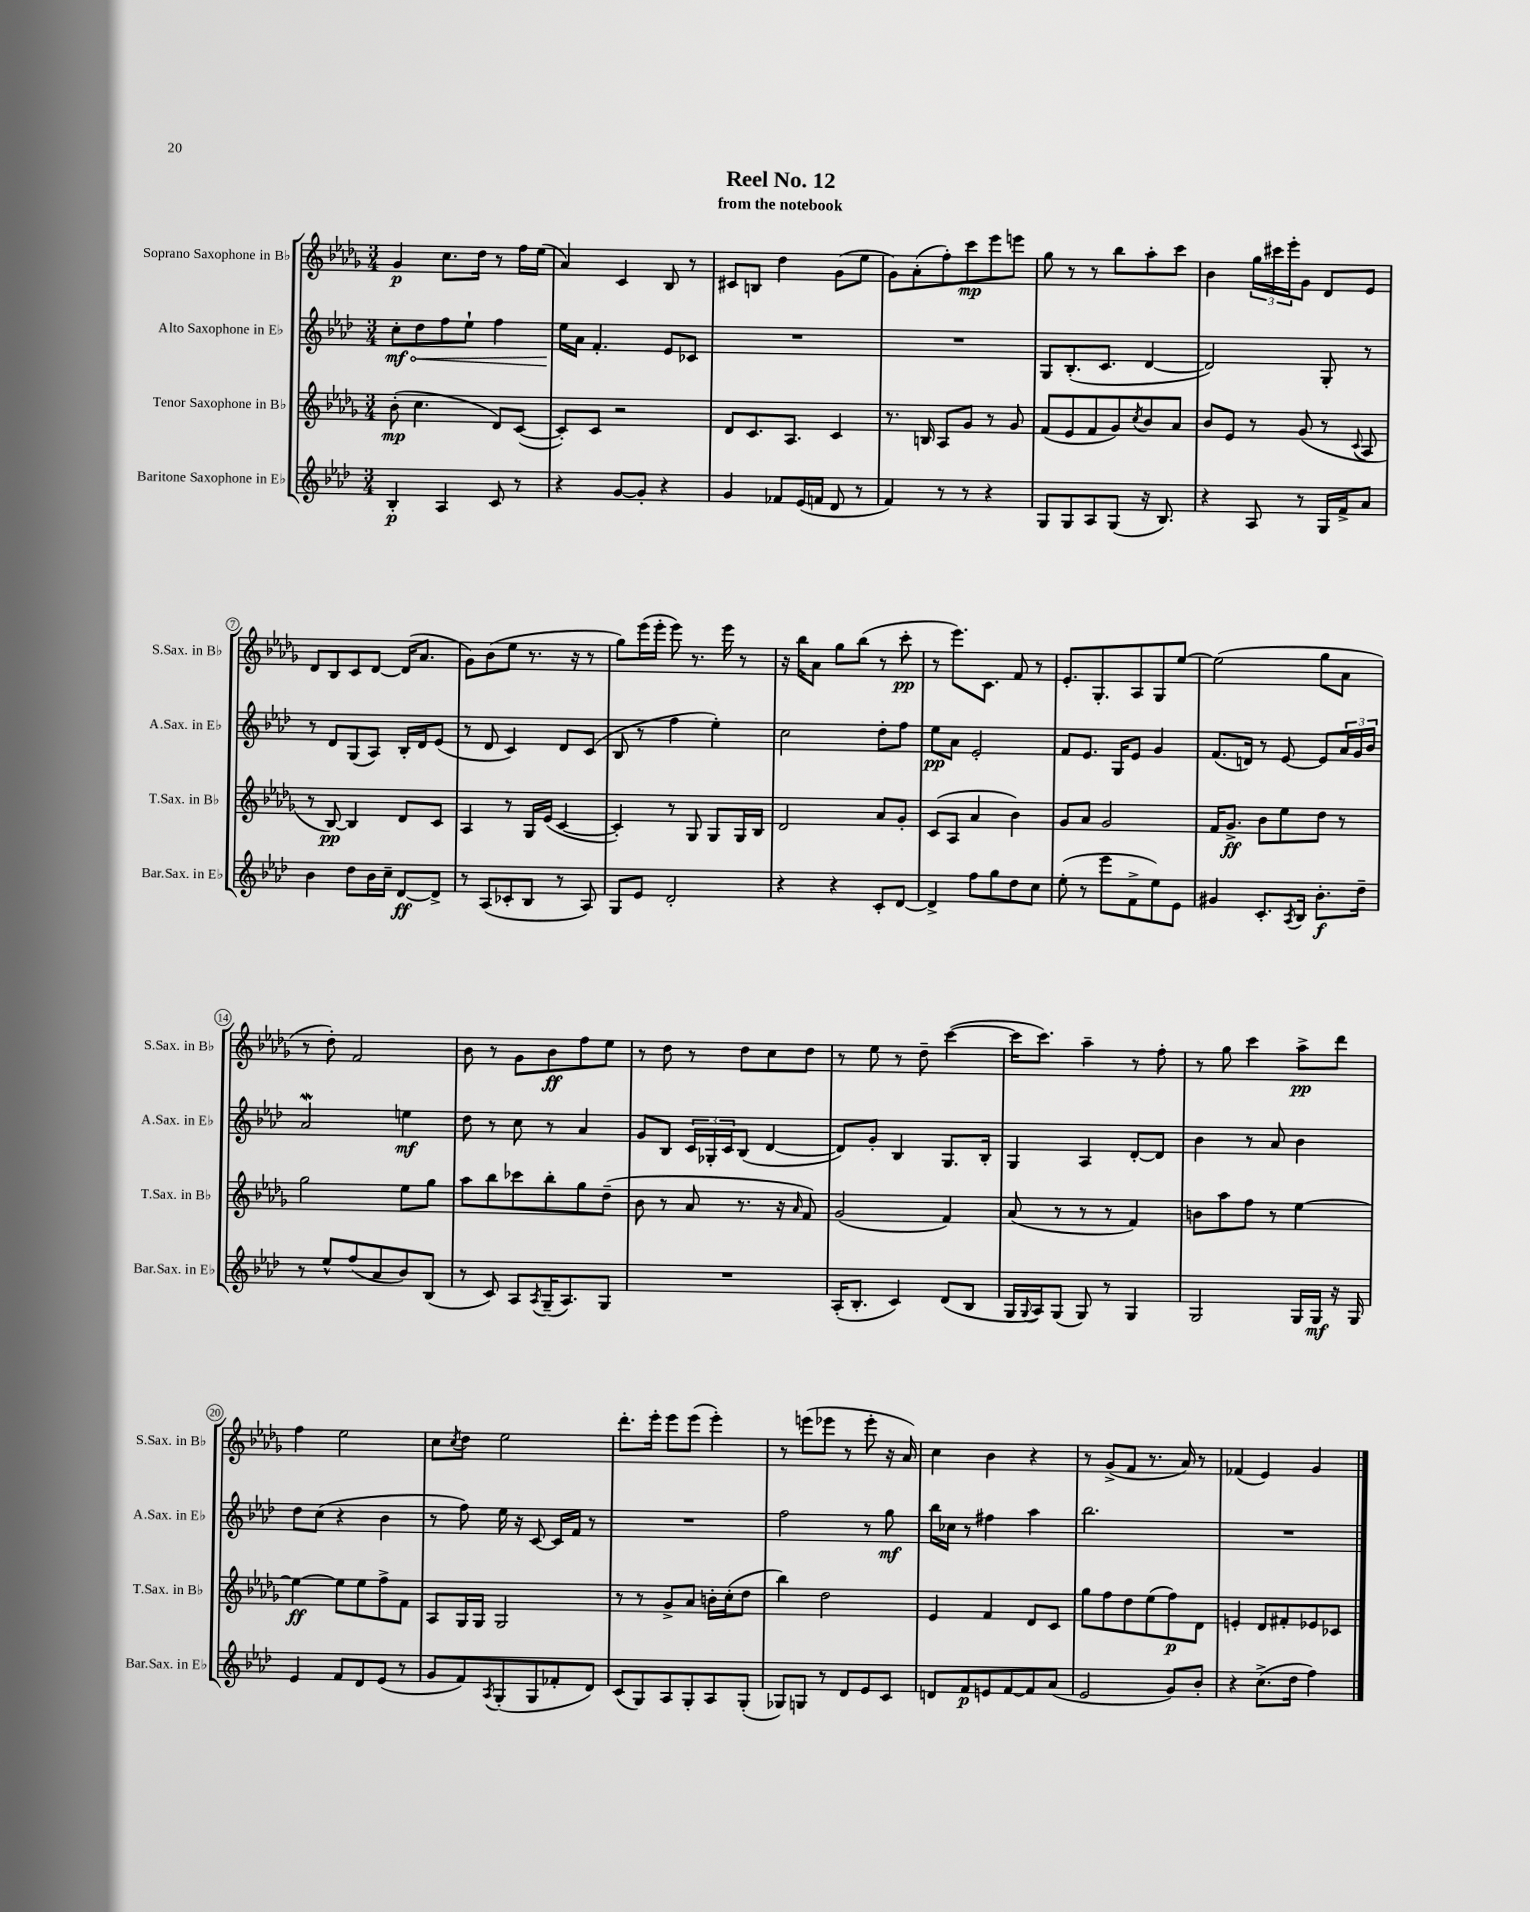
\header { title = "Reel No. 12" subtitle = "from the notebook" }
<<
\new StaffGroup <<
\new Staff = "s0" \with { instrumentName = "Soprano Saxophone in Bb" shortInstrumentName = "S.Sax. in Bb" } {
    \clef treble \key des \major \numericTimeSignature \time 3/4
    ges'4\p c''8. des''16 r8 f''16 ees''16( |
    aes'4) c'4 bes8 r8 |
    cis'8 b8 des''4 ges'8( ees''8 |
    ges'8) aes'8-.( f''8-.) c'''8\mp ees'''8 e'''8 |
    ges''8 r8 r8 bes''8 aes''8-. c'''8 |
    bes'4 \tuplet 3/2 { ges''16 cis'''16 ees'''16-. } ges'8 des'8 ees'8 |
    des'8 bes8 c'8 des'8~ des'16( aes'8. |
    ges'8) bes'8( ees''8 r8. r16 r8 |
    ges''8) ees'''16( ees'''16-. ees'''8) r8. ees'''16 r8 |
    r16 bes''16 aes'8 ges''8 bes''8( r8 c'''8-.\pp |
    r8 ees'''8.) c'8. f'8 r8 |
    ees'8.-. ges8.-. aes8 ges8 ees''8~ |
    ees''2( ges''8 aes'8 |
    r8 des''8-.) f'2 |
    bes'8 r8 ges'8 bes'8\ff f''8 ees''8 |
    r8 des''8 r8 des''8 c''8 des''8 |
    r8 ees''8 r8 des''8-- c'''4~( |
    c'''16 c'''8.) aes''4-- r8 f''8-. |
    r8 ges''8 c'''4 aes''8->\pp des'''8 |
    f''4 ees''2 |
    c''8 \acciaccatura { c''8 } des''8 ees''2 |
    des'''8.-. ees'''16-. ees'''8 ees'''8( ees'''4-.) |
    r8 e'''8( ees'''8 r8 ees'''8-. r16 aes'16) |
    c''4 bes'4 r4 |
    r8 ges'8->( f'8 r8. aes'16) r8 |
    fes'4( ees'4) ges'4 \bar "|." |
}
\new Staff = "s1" \with { instrumentName = "Alto Saxophone in Eb" shortInstrumentName = "A.Sax. in Eb" } {
    \clef treble \key aes \major \numericTimeSignature \time 3/4
    \once \override Hairpin.circled-tip = ##t c''8-.\mf\< des''8 f''8 ees''8-! f''4 |
    ees''16\! aes'16 f'4.-. ees'8 ces'8 |
    R2. |
    R2. |
    g8 bes8.-.( c'8. des'4~ |
    des'2) g8-. r8 |
    r8 des'8 g8( aes8) bes16-. des'16 ees'8( |
    r8 des'8 c'4) des'8 c'8( |
    bes8 r8 f''4 ees''4-.) |
    c''2 des''8-. f''8 |
    ees''8\pp aes'8 ees'2-. |
    f'8 ees'8. g16 ees'8 g'4 |
    f'8.( d'16) r8 ees'8~ ees'8 \tuplet 3/2 { aes'16 g'16 bes'16 } |
    aes'2\mordent e''4\mf |
    des''8 r8 c''8 r8 aes'4 |
    g'8 bes8 \tuplet 3/2 { c'16 ges16-. c'16 } bes8( des'4~ |
    des'8) g'8-. bes4 g8. bes16-. |
    g4 aes4 des'8~-. des'8 |
    bes'4 r8 aes'8 bes'4 |
    des''8 c''8( r4 bes'4 |
    r8 f''8) ees''16 r16 c'8~ c'16 f'16 r8 |
    R2. |
    f''2 r8 g''8\mf |
    bes''16 ces''16 r8 fis''4 aes''4 |
    bes''2. |
    R2. \bar "|." |
}
\new Staff = "s2" \with { instrumentName = "Tenor Saxophone in Bb" shortInstrumentName = "T.Sax. in Bb" } {
    \clef treble \key des \major \numericTimeSignature \time 3/4
    bes'8-.\mp( c''4. des'8) c'8~( |
    c'8-.) c'8 r2 |
    des'8 c'8. aes8. c'4 |
    r8. b16 aes8 ges'8 r8 ges'8 |
    f'8( ees'8 f'8 ges'8) \acciaccatura { c''8 } bes'8 aes'8 |
    bes'8 ees'8 r8 ges'8( r8 \appoggiatura { c'8 } aes8 |
    r8 bes8~\pp) bes4 des'8 c'8 |
    aes4 r8 ges16 ees'16( c'4~ |
    c'4-.) r8 ges8 ges8 ges16 bes16 |
    des'2 aes'8 ges'8-. |
    c'8( aes8 aes'4 bes'4) |
    ges'8 aes'8 ges'2 |
    f'16 ges'8.->\ff bes'8 ees''8 des''8 r8 |
    ges''2 ees''8 ges''8 |
    aes''8 bes''8 ces'''8 bes''8-. ges''8 des''8--( |
    bes'8 r8 aes'8 r8. r16 \grace { aes'16 } f'8) |
    ges'2( f'4) |
    aes'8( r8 r8 r8 f'4) |
    b'8 aes''8 f''8 r8 ees''4~ |
    ees''4~\ff ees''8 ees''8 f''8-> f'8 |
    aes8 ges16 ges16 ges2 |
    r8 r8 ges'8-> aes'8 b'16-. c''16-.( des''8 |
    bes''4) des''2 |
    ees'4 f'4 des'8 c'8 |
    ges''8 f''8 des''8 ees''8( f''8\p) des'8 |
    e'4-. des'8 fis'8-. ees'8 ces'8 \bar "|." |
}
\new Staff = "s3" \with { instrumentName = "Baritone Saxophone in Eb" shortInstrumentName = "Bar.Sax. in Eb" } {
    \clef treble \key aes \major \numericTimeSignature \time 3/4
    bes4-.\p aes4 c'8 r8 |
    r4 g'8~ g'8-. r4 |
    g'4 fes'8 ees'16( f'16 des'8 r8 |
    f'4) r8 r8 r4 |
    g8 g8 aes8 g8( r16 bes8.) |
    r4 aes8 r8 g16 f'16-> aes'8 |
    bes'4 des''8 bes'16 c''16-- des'8~\ff des'8-> |
    r8 aes8( ces'8-. bes8 r8 aes8) |
    g8 ees'8 des'2-. |
    r4 r4 c'8-. des'8~ |
    des'4-> f''8 g''8 des''8 c''8 |
    ees''8-.( r8 ees'''8 f'8-> ees''8) ees'8 |
    gis'4 c'8.-. \acciaccatura { aes8 } bes16 bes'8.-.\f des''16-- |
    r8 ees''8-^ f''8( aes'8 bes'8) bes8( |
    r8 c'8) aes8 \acciaccatura { aes8 } g16--( aes8.) g8 |
    R2. |
    aes16-.( bes8.-. c'4) des'8( bes8 |
    g16 \appoggiatura { g8 } aes16) g8( g8) r8 g4 |
    g2 g16 g16\mf r16 g16 |
    ees'4 f'8 des'8 ees'8( r8 |
    g'8 f'8) \acciaccatura { aes8 } g8-.( g8 fes'8-. des'8) |
    c'8( g8) aes8 g8-. aes8 g8-.( |
    ges8) g8 r8 des'8 ees'8 c'8 |
    d'8 f'8\p e'8 f'8~ f'8 aes'8( |
    ees'2 g'8) bes'8-. |
    r4 c''8.->( des''16 f''4) \bar "|." |
}
>>
>>
\layout { \context { \Score \override BarNumber.stencil = #(make-stencil-circler 0.1 0.3 ly:text-interface::print) } }
